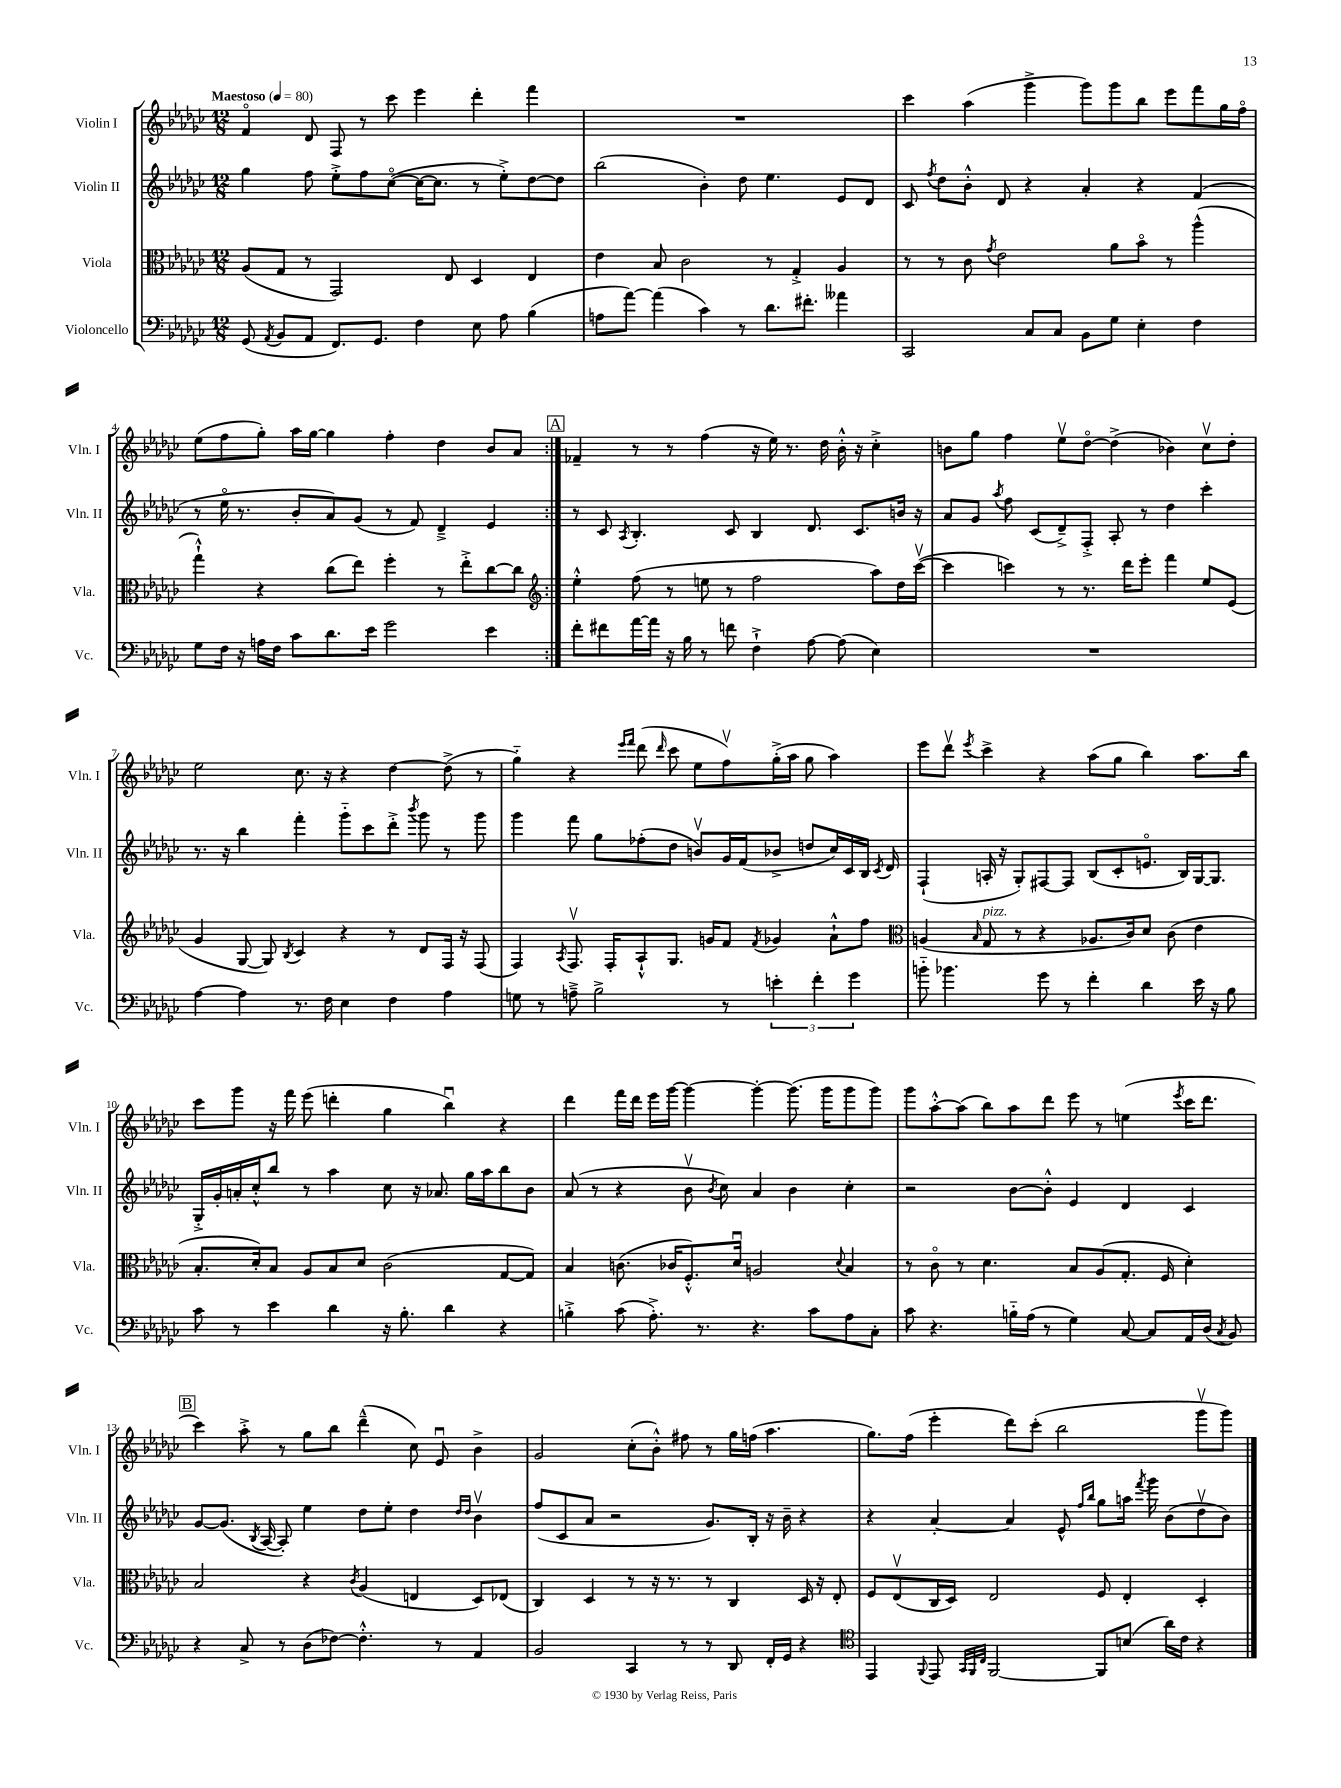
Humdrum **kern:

**kern	**kern	**kern	**kern
*part4	*part3	*part2	*part1
*staff4	*staff3	*staff2	*staff1
*I"Violoncello	*I"Viola	*I"Violin II	*I"Violin I
*I'Vc.	*I'Vla.	*I'Vln. II	*I'Vln. I
*clefF4	*clefC3	*clefG2	*clefG2
*k[b-e-a-d-g-c-]	*k[b-e-a-d-g-c-]	*k[b-e-a-d-g-c-]	*k[b-e-a-d-g-c-]
*M12/8	*M12/8	*M12/8	*M12/8
*MM80	*MM80	*MM80	*MM80
=1	=1	=1	=1
!	!	!	!LO:TX:a:B:t=Maestoso
(8GG-/	(8A-/L	4gg-\	4f/
8qAA-/	.	.	.
8BB-/L	8G-/J	.	.
8AA-/J	8r	8ff\	8d-/
8.FF/L)	2GG-/)	8ee-'^\L	8F/
.	.	8ff\	8r
8.GG-/J	.	.	.
.	.	([8cc-\J	8ccc-\
4F\	.	16cc-\KL_	4eee-\
.	.	8.cc-\J]	.
.	8E-/	.	.
8E-\	4D-/	8r	4ddd-'\
8A-\	.	8ee-'^\L)	.
(4B-\	4E-/	[8dd-\	4fff\
.	.	8dd-\J]	.
=2	=2	=2	=2
8An\L	4e-\	(2bb-\	1.r
[8a-\J)	.	.	.
(4a-\]	8B-/	.	.
.	2c-\	.	.
4c-\)	.	4b-'\)	.
8r	.	8dd-\	.
8.d-\L	8r	4.ee-\	.
.	4G-'^/	.	.
8.f#X'\J	.	.	.
4a--X\	4A-/	8e-/L	.
.	.	8d-/J	.
=3	=3	=3	=3
2CC-/	8r	8c-/	4ccc-\
.	.	8qff/	.
.	8r	8dd-\L	.
.	8c-\	8b-'^^\J	(4aa-\
.	8qg-/	.	.
.	2e-\	8d-/	.
8C-/L	.	4r	4ggg-^\
8C-/J	.	.	.
8BB-\L	.	4a-'/	8ggg-\L)
8G-\J	8a-\L	.	8ggg-\
4E-'\	8b-\J	4r	8bb-\J
.	8r	.	8eee-\L
4F\	(4aa-^^\	(4f/	8fff\
.	.	.	16gg-\L
.	.	.	16ff\JJ
!!LO:LB:g=z
=4	=4	=4	=4
8G-\L	4gg-`^^\)	8r	(8ee-\L
16F\Jk	.	16ee-\	8ff\
16r	.	8.r	.
16An\LL	4r	.	8gg-'\J)
16F\JJ	.	.	.
8c-\L	.	8b-'/L	16aa-\LL
.	.	.	[16gg-\JJ
8.d-\	(8cc-\L	8a-/)	4gg-\]
.	8ee-\J)	(8g-/J	.
16e-\Jk	.	.	.
2g-\	4ff'\	8r	4ff'\
.	.	8f/)	.
.	8r	4d-~^/	4dd-\
.	8ee-'^\L	.	.
4e-\	[8cc-\	4e-/	8b-/L
.	8cc-\J]	.	8a-/J
!!LO:REH:place=s1:t=A
=5:|!	=5:|!	=5:|!	=5:|!
*	*clefG2	*	*
8f'\L	4ee-'^^\	8r	4f-X~/
8f#X\	.	8c-/	.
.	.	8qA-/	.
[16a-\L	(8ff\	4.B-'/	8r
16a-\JJ]	.	.	.
16r	8r	.	8r
16B-\	.	.	.
8r	8een\	.	(4ff\
8fn\	8r	8c-/	.
4F`^\	2ff\	4B-/	16r
.	.	.	16ee-\)
.	.	.	8.r
[8A-\	.	8.d-/	.
.	.	.	16dd-\
(8A-\]	.	.	16b-'^^\
.	.	8.c-/L	16r
4E-\)	8aa-\L)	.	4cc-'^\
.	16dd-\L	16bn/Jk	.
.	([16ccc-v\JJ	16r	.
=6	=6	=6	=6
1.r	4ccc-\]	8a-/L	8bn\L
.	.	8g-/J	8gg-\J
.	.	8qaa-/	.
.	4cccn\)	8ff\	4ff\
.	.	(8c-/L	.
.	8r	8d-~^/)	8ee-v\L
.	8.r	8F'^/J	[8dd-\J
.	.	8A-'/	(4dd-^\]
.	16ddd-\KL	.	.
.	8eee-'\J	8r	.
.	4fff\	4dd-\	4b-X\)
.	8ee-/L	4ccc-'\	8cc-v\L
.	(8e-/J	.	8dd-'\J
!!LO:LB:g=z
=7	=7	=7	=7
[4A-\	4g-/	8.r	2ee-\
.	.	16r	.
4A-\]	[8G-/	4bb-\	.
.	8G-/])	.	.
.	8qB-/	.	.
8.r	4c-/	4fff'\	8.cc-\
16F\	.	.	16r
4E-\	4r	8ggg-\L	4r
.	.	8ccc-\	.
4F\	8r	8ddd-'^\J	[4dd-\
.	.	8qbbb-/	.
.	8d-/L	8ggg-\	.
4A-\	16F/Jk	8r	(8dd-^\]
.	16r	.	.
.	(8F/	8ggg-\	8r
=8	=8	=8	=8
8Gn\	4F/)	4ggg-\	4gg-\)
8r	.	.	.
.	8qA-/	.	.
8An~^\	8.Fv/	8fff\	4r
2B-^\	.	8gg-\L	.
.	16F'/KL	.	.
.	.	.	16qqeee-/LL
.	.	.	16qqfff/JJ
.	8A-`^^/	(8ff-X'\	(8ddd-\
.	.	.	16qqddd-/
.	8.G-/J	8dd-\J	8ccc-\
.	.	8bnv/L)	8ee-\L
.	16gn/KL	.	.
8r	8f/J	16g-/L	8ffv\)
.	.	(16f/J	.
.	8qf/	.	.
6en'\	4g-X/	8b-X^/J	(16gg-'^\L
.	.	.	16aa-\JJ
.	.	8ddn/L	8gg-\
6f'\	.	.	.
.	8a-`^^\L	16cc-/L)	4aa-\)
.	.	16c-/	.
6g-\	.	.	.
.	8ff\J	16B-/JJ	.
.	.	8qc-/	.
.	.	16d-/	.
=9	=9	=9	=9
*	*clefC3	*	*
8bn\	(4An/	(4F`/	8eee-\L
4.b-X\	.	.	8ddd-v\J
.	16qqB-/	.	8qeee-/
!	!LO:TX:a:i:t=pizz.	!	!
.	8G-/	16An'/	4ccc-^\
.	.	16r	.
.	8r	8G-'/L)	.
8g-\	4r	[8F#X/	4r
8r	.	8F#/J]	.
4f'\	8.A-X/L	(8B-/L	(8aa-\L
.	.	8c-'/	8gg-\J
.	16c-/k)	.	.
4d-\	8d-/J	8.en/J	4bb-\)
.	(8c-\	.	.
.	.	16B-/LL)	.
16e-\	4e-\	[16G-/J	8.aa-\L
16r	.	8.G-/J]	.
8B-\	.	.	.
.	.	.	16bb-\Jk
!!LO:LB:g=z
=10	=10	=10	=10
8c-\	8.B-'/L	16G-'^/LL	8ccc-\L
.	.	16g-'/	.
8r	.	16an'/	8ggg-\J
.	16d-'/k)	16cc-'^^/J	.
4e-\	8B-/J	8bb-/J	16r
.	.	.	16fff\
.	8A-/L	8r	(8eee-\
4d-\	8B-/	4aa-\	4dddn'\
.	8d-/J	.	.
16r	(2c-\	8cc-\	4gg-\
8.B-'\	.	.	.
.	.	16r	.
.	.	8.a-X/	.
4d-\	.	.	4bb-u\)
.	.	16gg-\LL	.
.	.	16aa-\J	.
4r	[8G-/L	8bb-\	4r
.	8G-/J])	8b-\J	.
=11	=11	=11	=11
4Bn'^\	4B-/	(8a-/	4ddd-\
.	.	8r	.
(8c-\	(8.cn\	4r	16fff\LL
.	.	.	16ddd-\JJ
8.A-'^\)	.	.	16eee-\LL
.	16c-X/KL	.	[16ggg-\JJ
.	8.F'^^/)	8b-v\	4ggg-\_
8.r	.	.	.
.	.	8qb-/	.
.	.	8cc-\)	.
.	16d-u/Jk	.	.
4.r	2An/	4a-/	4ggg-'\_
.	.	4b-\	(8.ggg-\]
8c-\L	.	.	.
.	.	.	16ggg-\KL
.	8qqd-/	.	.
8A-\	4B-/	4cc-'\	8ggg-\
8C-'\J	.	.	8ggg-\J)
=12	=12	=12	=12
8c-\	8r	2r	8ggg-\L
4.r	8c-\	.	[8aa-'^^\
.	8r	.	(8aa-\J]
.	4.d-\	.	8bb-\L)
16Bn\LL	.	[8b-\L	8aa-\
(16A-\JJ	.	.	.
8r	.	8b-'^^\J]	8ddd-\J
4G-\)	8B-/L	4e-/	8eee-\
.	(8A-/	.	8r
[8C-/	8.G-'/J	4d-/	(4een\
8C-/L]	.	.	.
.	16F/	.	.
.	.	.	8qeee-/
16AA-/L	4d-'\)	4c-/	16ccc-\KL
(16D-/JJ	.	.	8.ddd-\J
8qC-/	.	.	.
8BB-/)	.	.	.
!!LO:LB:g=z
!!LO:REH:place=s1:t=B
=13	=13	=13	=13
4r	2B-/	[8g-/L	4ccc-\)
.	.	(8.g-/J]	.
8C-^/	.	.	8aa-'^\
.	.	8qB-/	.
.	.	[16A-/	.
8r	.	8A-'/])	8r
(8D-\L	4r	4ee-\	8gg-\L
[8F-X\J)	.	.	8bb-\J
.	8qc-/	.	.
4.F-'^^\]	(4A-/	8dd-\L	(4ddd-~^^\
.	.	8ee-'\J	.
.	4En/	4dd-\	8cc-\)
8r	.	.	8e-u/
.	.	16qqdd-/LL	.
.	.	16qqdd-/JJ	.
4AA-/	8D-/L)	4b-v\	4b-^\
.	(8E-X/J	.	.
=14	=14	=14	=14
2BB-/	4C-/)	(8ff/L	2g-/
.	.	8c-/	.
.	4D-/	8a-/J	.
.	.	2r	.
4CC-/	8r	.	(8cc-'\L
.	16r	.	8b-'^^\J)
.	8.r	.	.
8r	.	.	8ff#X\
8r	8r	8.g-/L)	8r
8DD-/	4C-/	.	16gg-\LL
.	.	16B-'/Jk	(16ffn\JJ
16FF'/LL	.	16r	4.aa-\
16GG-/JJ	.	16b-~\	.
4r	16D-/	4r	.
.	16r	.	.
.	8E-'/	.	.
=15	=15	=15	=15
*clefC4	*	*	*
4EE-/	8F/L	4r	8.gg-\L)
.	(8E-v/	.	.
.	.	.	(16ff\Jk
8qqFF/	.	.	.
8EE-/	16C-/L	[4a-'/	4eee-'\
.	16D-/JJ)	.	.
32qqGG-/LLL	.	.	.
32qqFF/	.	.	.
32qqC-/JJJ	.	.	.
[2FF/	2E-/	.	.
.	.	4a-/]	8ddd-\L)
.	.	.	(8ccc-'\J
.	.	8e-^^/	2bb-\
.	.	16qqff/LL	.
.	.	16qqbb-/JJ	.
8FF/L]	8F/	8gg-\L	.
(8Bn/J	4E-'/	16aan\Jk	.
.	.	8qfff/	.
.	.	16ggg-\	.
16a-\LL)	.	(8b-\L	.
16c-\JJ	.	.	.
4r	4D-'/	8dd-v\	8ggg-v\L
.	.	8b-\J)	8ggg-\J)
==	==	==	==
*-	*-	*-	*-
